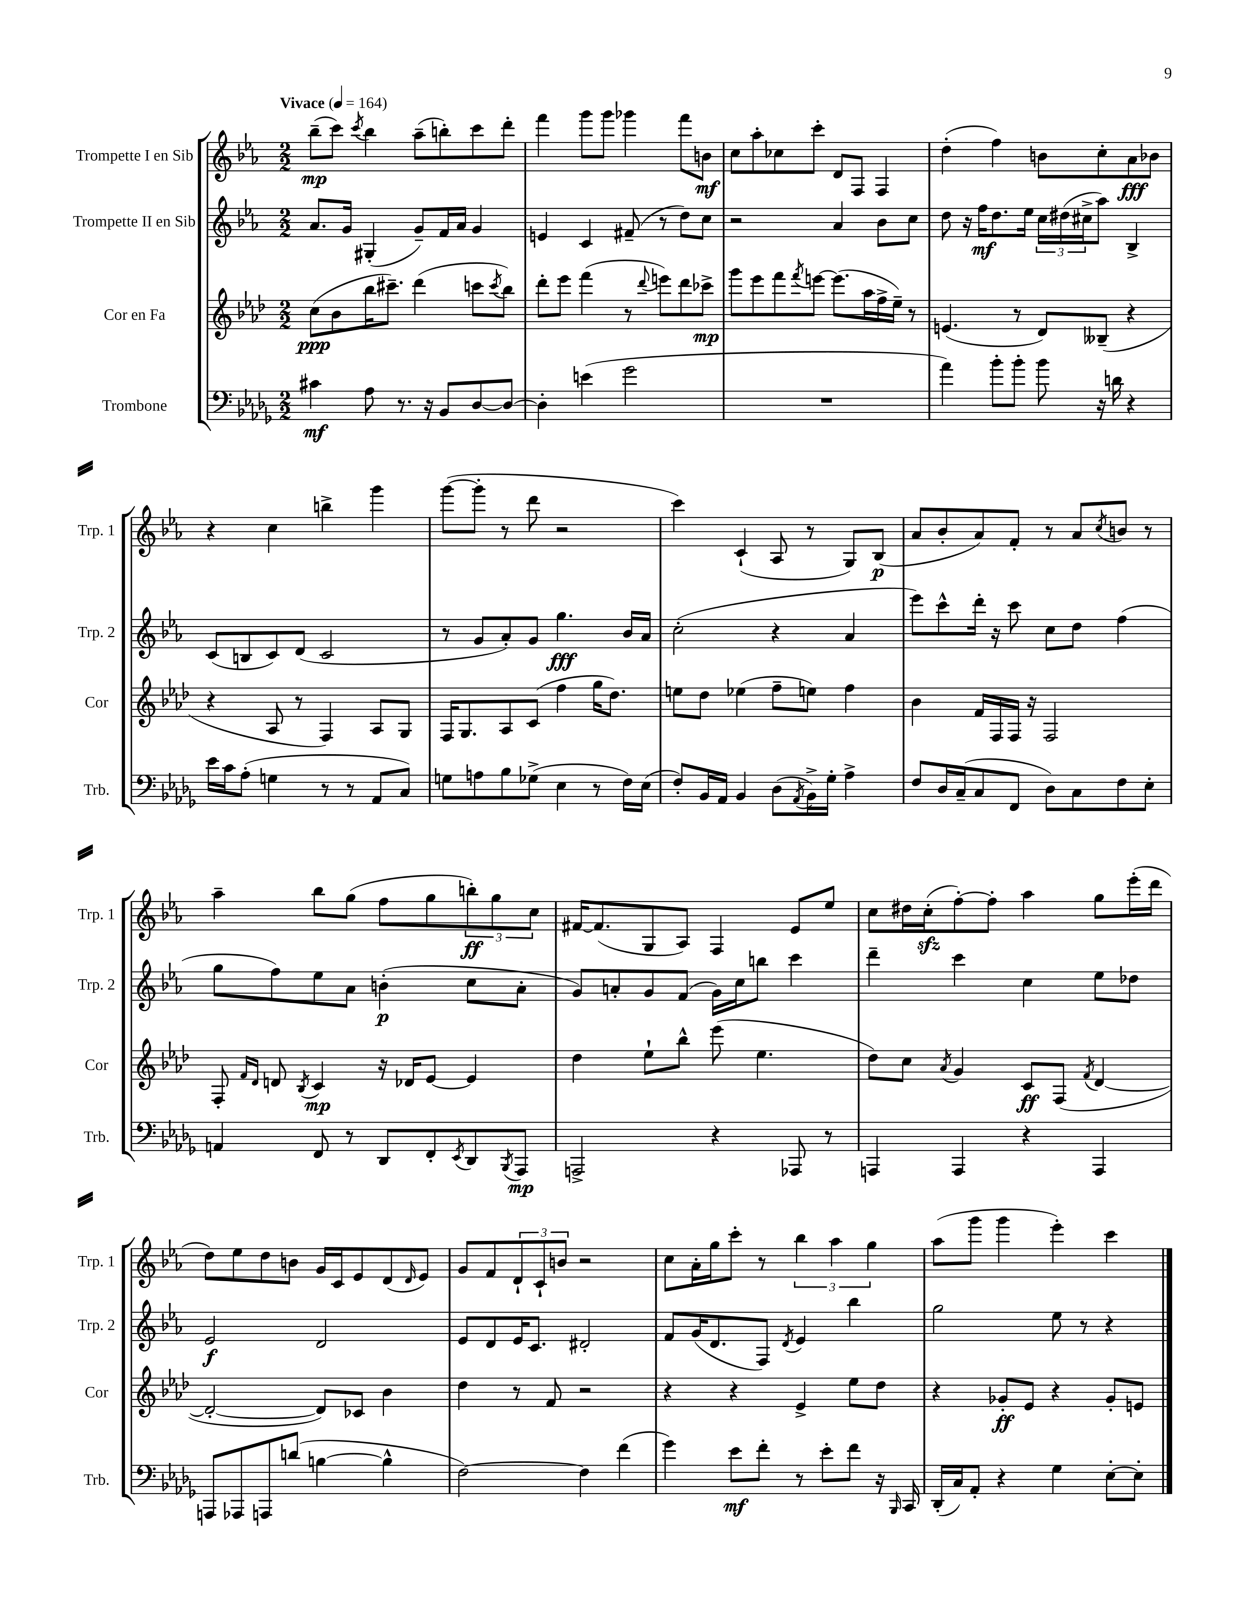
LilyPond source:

<<
\new StaffGroup <<
\new Staff = "s0" \with { instrumentName = "Trompette I en Sib" shortInstrumentName = "Trp. 1" } {
    \clef treble \key ees \major \numericTimeSignature \time 2/2 \tempo "Vivace" 4 = 164
    bes''8--\mp( c'''8) \acciaccatura { c'''8 } bes''4 aes''8--( b''8-.) c'''8 d'''8-. |
    f'''4 g'''8 g'''8 ges'''4 f'''8 b'8\mf |
    c''8 aes''8-. ces''8 c'''8-. d'8 f8 f4 |
    d''4-.( f''4) b'8 c''8-. aes'8\fff bes'8 |
    r4 c''4 b''4-> g'''4 |
    g'''8~( g'''8-. r8 d'''8 r2 |
    c'''4) c'4-!( aes8 r8 g8) bes8\p( |
    aes'8 bes'8-. aes'8) f'8-. r8 aes'8 \acciaccatura { c''8 } b'8 r8 |
    aes''4-- bes''8 g''8( f''8 g''8 \tuplet 3/2 { b''8-.\ff) g''8 c''8 } |
    fis'16~ fis'8.( g8 aes8) f4 ees'8 ees''8 |
    c''8 dis''16 c''16-.\sfz( f''8~-.) f''8-. aes''4 g''8 ees'''16-.( d'''16 |
    d''8) ees''8 d''8 b'8 g'16 c'16 ees'8 d'8( \grace { d'16 } ees'8) |
    g'8 f'8 \tuplet 3/2 { d'8-! c'8-! b'8 } r2 |
    c''8 aes'16-. g''16 c'''8-. r8 \tuplet 3/2 { bes''4 aes''4 g''4 } |
    aes''8( g'''8 g'''4 ees'''4-.) c'''4 \bar "|." |
}
\new Staff = "s1" \with { instrumentName = "Trompette II en Sib" shortInstrumentName = "Trp. 2" } {
    \clef treble \key ees \major \numericTimeSignature \time 2/2
    aes'8. g'16 gis4-.( g'8--) f'16 aes'16 g'4 |
    e'4 c'4 fis'8--( r8 d''8) c''8 |
    r2 aes'4 bes'8 c''8 |
    d''8 r16 f''16\mf d''8. ees''16 \tuplet 3/2 { c''16 dis''16( cis''16-> } aes''8) bes4-> |
    c'8( b8 c'8) d'8( c'2 |
    r8 g'8 aes'8-.) g'8 g''4.\fff bes'16 aes'16 |
    c''2-.( r4 aes'4 |
    ees'''8) c'''8-^ d'''16-. r16 c'''8 c''8 d''8 f''4( |
    g''8 f''8) ees''8 aes'8 b'4-.\p( c''8 aes'8-. |
    g'8) a'8-. g'8 f'8( g'16) c''16 b''8 c'''4 |
    d'''4-- c'''4 c''4 ees''8 des''8 |
    ees'2\f d'2 |
    ees'8 d'8 ees'16 c'8. dis'2-. |
    f'8 g'16( d'8. f8) \acciaccatura { d'8 } ees'4 bes''4 |
    g''2 ees''8 r8 r4 \bar "|." |
}
\new Staff = "s2" \with { instrumentName = "Cor en Fa" shortInstrumentName = "Cor" } {
    \clef treble \key aes \major \numericTimeSignature \time 2/2
    c''8\ppp( bes'8 bes''16 cis'''8.--) des'''4( c'''8 \acciaccatura { c'''8 } bes''8) |
    des'''8-. ees'''8 f'''4( r8 \appoggiatura { des'''8 } e'''8) des'''8 ces'''8->\mp |
    g'''8 ees'''8 f'''8 \acciaccatura { f'''8 } e'''8~ e'''8.( aes''16 f''16-> ees''16--) r8 |
    e'4.( r8 des'8) beses8--( r4 |
    r4 aes8 r8 f4) aes8 g8 |
    f16 g8. aes8 c'8( f''4 g''16 des''8.) |
    e''8 des''8 ees''4( f''8-- e''8) f''4 |
    bes'4 f'16 f16 f16 r16 f2 |
    f8-. \grace { f'16 des'16 } d'8 \acciaccatura { bes8 } c'4\mp r16 des'16 ees'8~ ees'4 |
    des''4 ees''8-! bes''8-^ ees'''8( ees''4. |
    des''8) c''8 \acciaccatura { aes'8 } g'4 c'8\ff f8( \acciaccatura { f'8 } des'4~ |
    des'2~-. des'8) ces'8 bes'4 |
    des''4 r8 f'8 r2 |
    r4 r4 ees'4-> ees''8 des''8 |
    r4 ges'8-.\ff ees'8 r4 ges'8-. e'8 \bar "|." |
}
\new Staff = "s3" \with { instrumentName = "Trombone" shortInstrumentName = "Trb." } {
    \clef bass \key des \major \numericTimeSignature \time 2/2
    cis'4\mf aes8 r8. r16 bes,8 des8~ des8~ |
    des4-. e'4( ges'2 |
    R1 |
    aes'4) bes'8-. bes'8-. bes'8 r16 d'16 r4 |
    ees'16 c'16 aes8-.( g4 r8 r8 aes,8 c8) |
    g8 a8 bes8 ges8->( ees4 r8 f16) ees16( |
    f8-.) bes,16 aes,16 bes,4 des8( \acciaccatura { aes,8 } bes,16->) ges16-. aes4-> |
    f8 des16 c16--( c8 f,8 des8) c8 f8 ees8-. |
    a,4 f,8 r8 des,8 f,8-. \acciaccatura { ees,8 } des,8 \acciaccatura { bes,,8 } aes,,8\mp |
    a,,2-> r4 aes,,8 r8 |
    a,,4 a,,4 r4 a,,4 |
    a,,8 aes,,8 a,,8 d'8( b4~ b4-^ |
    f2~) f4 f'4( |
    ges'4) ees'8\mf f'8-. r8 ees'8-. f'8 r16 \grace { bes,,16 } c,16 |
    des,16-.( c16) aes,8-. r4 ges4 ees8~-. ees8-. \bar "|." |
}
>>
>>
\layout { \context { \Score \remove "Bar_number_engraver" } }
